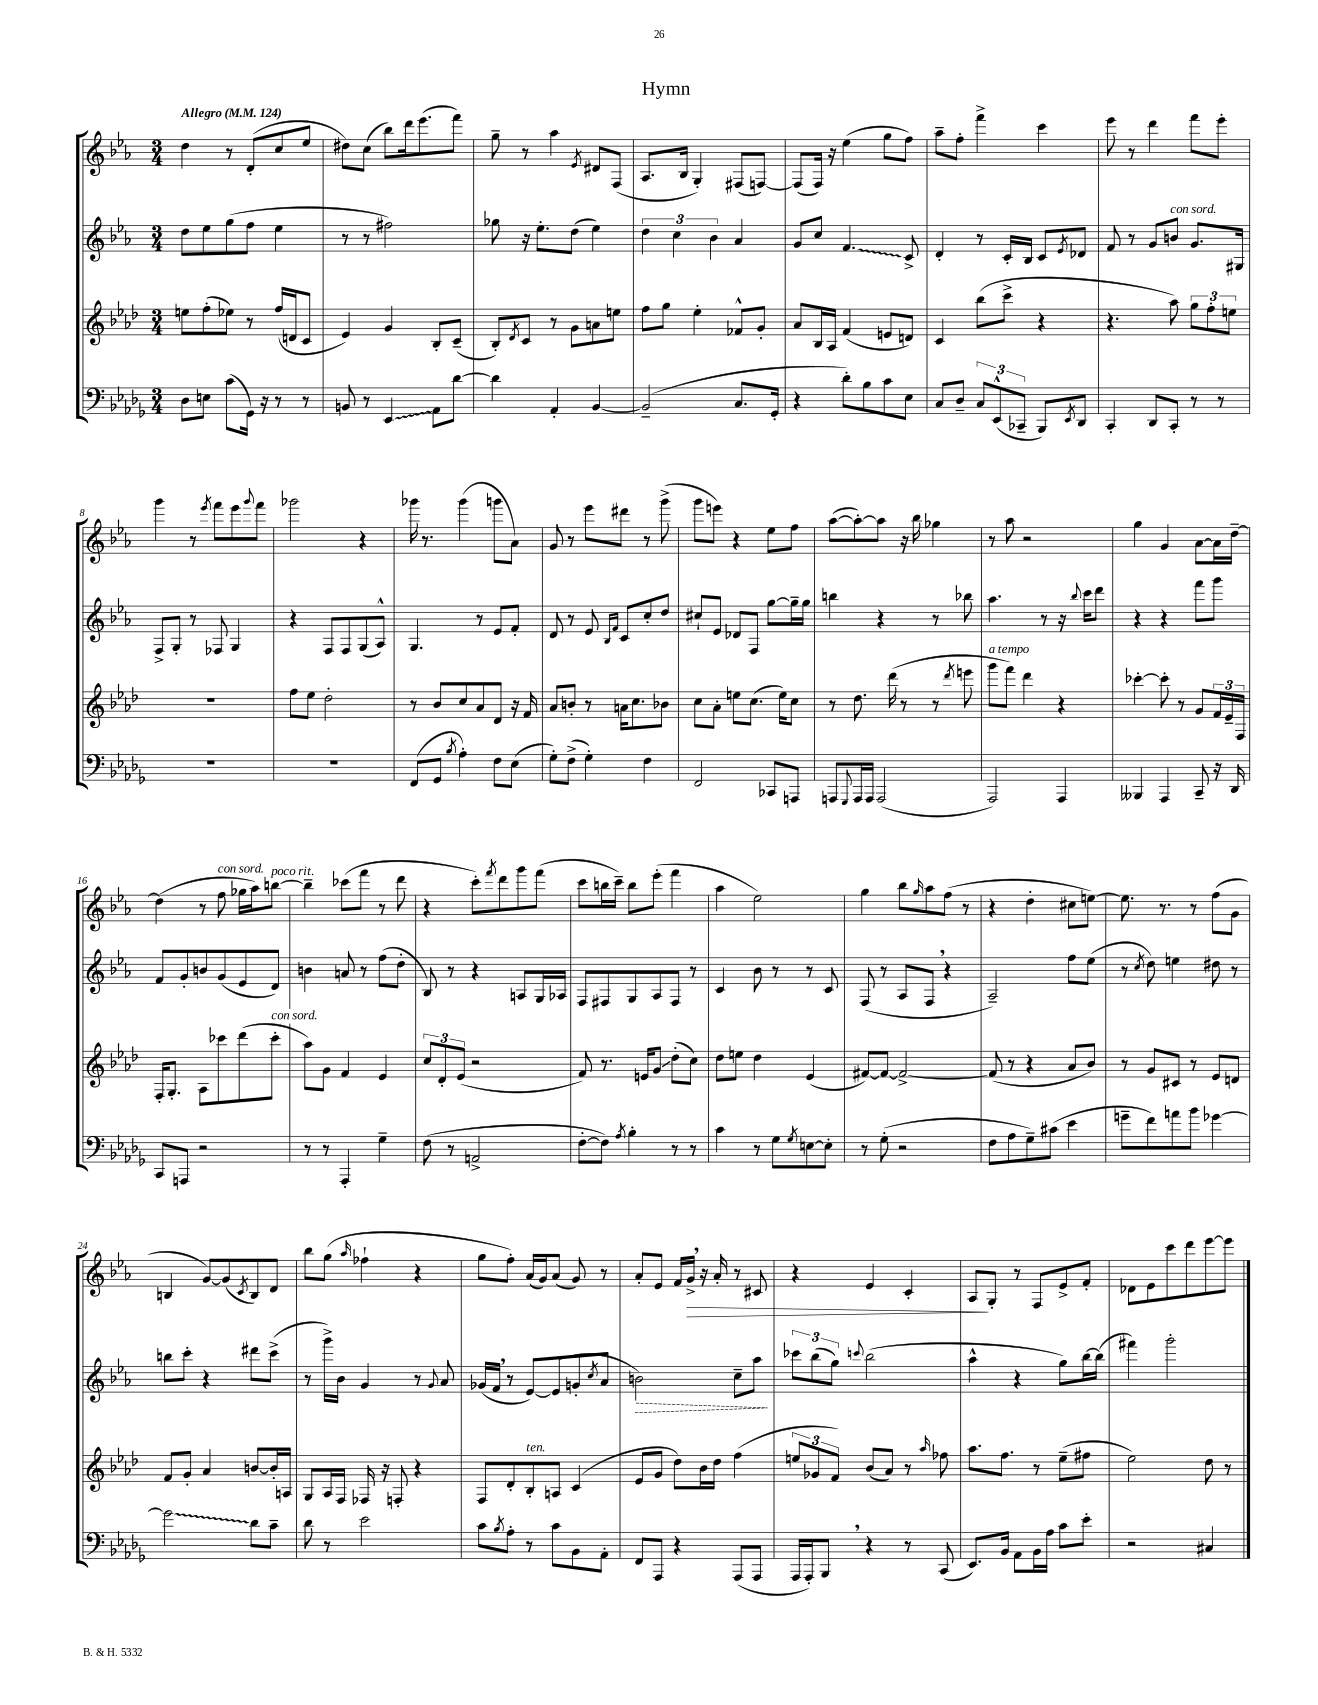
\header { title = "Hymn" }
<<
\new StaffGroup <<
\new Staff = "s0" {
    \clef treble \key ees \major \numericTimeSignature \time 3/4 \tempo "Allegro" 4 = 124
    d''4 r8 d'8-.( c''8 ees''8 |
    dis''8) c''8( bes''8) d'''16 ees'''8.( f'''8) |
    g''8-- r8 aes''4 \acciaccatura { ees'8 } dis'8 f8( |
    aes8. bes16 g4-.) fis8( f8~) |
    f8( f16) r16 ees''4( g''8 f''8) |
    aes''8-- f''8-. f'''4-> c'''4 |
    ees'''8 r8 d'''4 f'''8 ees'''8-. |
    g'''4 r8 \acciaccatura { ees'''8 } f'''8 ees'''8 \appoggiatura { g'''8 } f'''8 |
    ges'''2 r4 |
    ges'''16 r8. ges'''4( g'''8 aes'8) |
    g'8 r8 ees'''8 dis'''8 r8 g'''8->( |
    g'''8 e'''8) r4 ees''8 f''8 |
    aes''8~( aes''8~-.) aes''8 r16 bes''16 ges''4 |
    r8 aes''8 r2 |
    g''4 g'4 aes'8~ aes'16 d''16~-- |
    d''4( r8 f''8^\markup { \italic "con sord." } ges''16 aes''16) b''8~^\markup { \italic "poco rit." } |
    b''4-- ces'''8( f'''8 r8 d'''8 |
    r4 c'''8-.) \acciaccatura { f'''8 } d'''8 g'''8 f'''8( |
    c'''8 b''16 c'''16--) b''8 ees'''8-.( f'''4 |
    aes''4 ees''2) |
    g''4 bes''8 \grace { g''16 } aes''8 f''8( r8 |
    r4 d''4-. cis''8 e''8~) |
    e''8. r8. r8 f''8( g'8 |
    b4 g'8~) g'8( \acciaccatura { c'8 } b8) d'8 |
    bes''8 g''8( \grace { aes''16 } fes''4-! r4 |
    g''8 f''8-.) aes'16( g'16) aes'8( g'8) r8 |
    aes'8-. ees'8 f'16 g'16->\> \breathe r16 aes'16-. r8 cis'8 |
    r4 ees'4 c'4-. |
    aes8\! g8-. r8 f8 ees'8-> f'8-. |
    des'8 ees'8 c'''8 d'''8 ees'''8~ ees'''8 \bar "|." |
}
\new Staff = "s1" {
    \clef treble \key ees \major \numericTimeSignature \time 3/4
    d''8 ees''8 g''8( f''8 ees''4 |
    r8 r8 fis''2) |
    ges''8 r16 ees''8.-. d''8( ees''4) |
    \tuplet 3/2 { d''4 c''4 bes'4 } aes'4 |
    g'8 c''8 \once \override Glissando.style = #'zigzag f'4.\glissando c'8-> |
    d'4-. r8 c'16-. bes16 c'8 \acciaccatura { ees'8 } des'8 |
    f'8 r8 g'8 b'8^\markup { \italic "con sord." } g'8. gis16 |
    f8-> g8-. r8 fes8 g4 |
    r4 f8 f8 g8( aes8-^) |
    g4. r8 ees'8 f'8-. |
    d'8 r8 ees'8 \grace { bes16 f'16 } c'8 c''8-. d''8 |
    cis''8-! ees'8 des'8 f8 g''8~ g''16-- g''16 |
    b''4 r4 r8 bes''8 |
    aes''4. r8 r16 \appoggiatura { bes''8 } c'''16 d'''8 |
    r4 r4 f'''8 g'''8 |
    f'8 g'8-. b'8 g'8( ees'8 d'8) |
    b'4 a'8 r8 f''8( d''8-. |
    bes8) r8 r4 a8 g16 aes16 |
    f8 fis8 g8 aes8 fis8 r8 |
    c'4 bes'8 r8 r8 c'8 |
    f8( r8 aes8 f8 \breathe r4 |
    aes2--) f''8 ees''8( |
    r8 \acciaccatura { c''8 } d''8) e''4 dis''8 r8 |
    b''8 c'''8-. r4 dis'''8 c'''8->( |
    r8 g'''16->) bes'16 g'4 r8 \appoggiatura { g'8 } aes'8 |
    ges'16( f'16 \breathe r8 ees'8~) ees'8( g'8-. \acciaccatura { c''8 } aes'8 |
    \once \override Hairpin.style = #'dashed-line b'2\>) c''8-- aes''8\! |
    \tuplet 3/2 { ces'''8 bes''8( g''8) } \appoggiatura { c'''8 } bes''2( |
    aes''4-^ r4 g''8) bes''16~ bes''16( |
    fis'''4) g'''2-. \bar "|." |
}
\new Staff = "s2" {
    \clef treble \key aes \major \numericTimeSignature \time 3/4
    e''8 f''8-.( ees''8) r8 f''16( d'16 c'8 |
    ees'4) g'4 bes8-. c'8--( |
    bes8-.) \acciaccatura { des'8 } c'8 r8 g'8 a'8 e''8 |
    f''8 g''8 ees''4-. fes'8-^ g'8-. |
    aes'8 bes16 aes16 f'4( e'8 d'8) |
    c'4 bes''8( c'''8-> r4 |
    r4. aes''8) \tuplet 3/2 { g''8 f''8-. e''8 } |
    R2. |
    f''8 ees''8 des''2-. |
    r8 bes'8 c''8 aes'8 des'8 r16 f'16 |
    aes'8 b'8-. r8 a'16 c''8. bes'8 |
    c''8 aes'8-. e''8 c''8.( e''16) c''8 |
    r8 des''8. des'''16( r8 r8 \acciaccatura { des'''8 } e'''8 |
    g'''8^\markup { \italic "a tempo" } f'''8) des'''4 r4 |
    ces'''4~-. ces'''8-. r8 g'8 \tuplet 3/2 { f'16 ees'16-- f16 } |
    f16-. g8.-. aes8 ces'''8 des'''8( ces'''8-.^\markup { \italic "con sord." } |
    aes''8) g'8 f'4 ees'4 |
    \tuplet 3/2 { c''8 des'8-. ees'8( } r2 |
    f'8) r8. e'16 g'8\glissando des''8-.( c''8) |
    des''8 e''8 des''4 ees'4( |
    fis'8~) fis'8~ fis'2~-> |
    fis'8( r8 r4 aes'8 bes'8) |
    r8 g'8 cis'8 r8 ees'8 d'8 |
    f'8 g'8-. aes'4 b'8~ b'16-. a16 |
    g8 aes16 f16 fes16 r16 f8-. r4 |
    f8 des'8-. bes8-.^\markup { \italic "ten." } a8 c'4( |
    ees'8 g'8 des''8) bes'16 des''16 f''4( |
    \tuplet 3/2 { e''8 ges'8 f'8) } bes'8( aes'8) r8 \grace { aes''16 } fes''8 |
    aes''8. f''8. r8 ees''8--( fis''8 |
    ees''2) des''8 r8 \bar "|." |
}
\new Staff = "s3" {
    \clef bass \key des \major \numericTimeSignature \time 3/4
    des8 e8 c'8( ges,16) r16 r8 r8 |
    b,8 r8 \once \override Glissando.style = #'zigzag ees,4\glissando aes,8 des'8~ |
    des'4 aes,4-. bes,4~ |
    bes,2--( c8. ges,16-. |
    r4 des'8-.) bes8 c'8 ees8 |
    c8 des8-- \tuplet 3/2 { c8 ees,8-^( ces,8-- } bes,,8) \acciaccatura { ees,8 } des,8 |
    c,4-. des,8 c,8-. r8 r8 |
    R2. |
    R2. |
    f,8( ges,8 \acciaccatura { bes8 } aes4-.) f8 ees8( |
    ges8-.) f8->( ges4-.) f4 |
    f,2 ces,8 a,,8 |
    a,,8 \appoggiatura { ges,,8 } a,,16 a,,16 a,,2( |
    aes,,2) aes,,4 |
    beses,,4 aes,,4 c,8-- r16 des,16 |
    c,8 a,,8 r2 |
    r8 r8 aes,,4-. ges4-- |
    f8( r8 a,2-> |
    f8~-. f8) \acciaccatura { aes8 } bes4-. r8 r8 |
    c'4 r8 ges8 \acciaccatura { ges8 } e8~ e8-. |
    r8 ges8-.( r2 |
    f8 aes8 ges8--) cis'8( ees'4 |
    g'8-- f'8) a'8 bes'8 ges'4~ |
    \once \override Glissando.style = #'zigzag ges'2\glissando des'8 c'8-- |
    des'8 r8 ees'2 |
    c'8 \acciaccatura { bes8 } aes8-. r8 c'8 bes,8 aes,8-. |
    f,8 aes,,8 r4 aes,,8( aes,,8 |
    aes,,16 aes,,16-.) bes,,8 \breathe r4 r8 c,8( |
    ees,8.) bes,16 aes,8 bes,16 aes16 c'8 ees'8-. |
    r2 cis4 \bar "|." |
}
>>
>>
